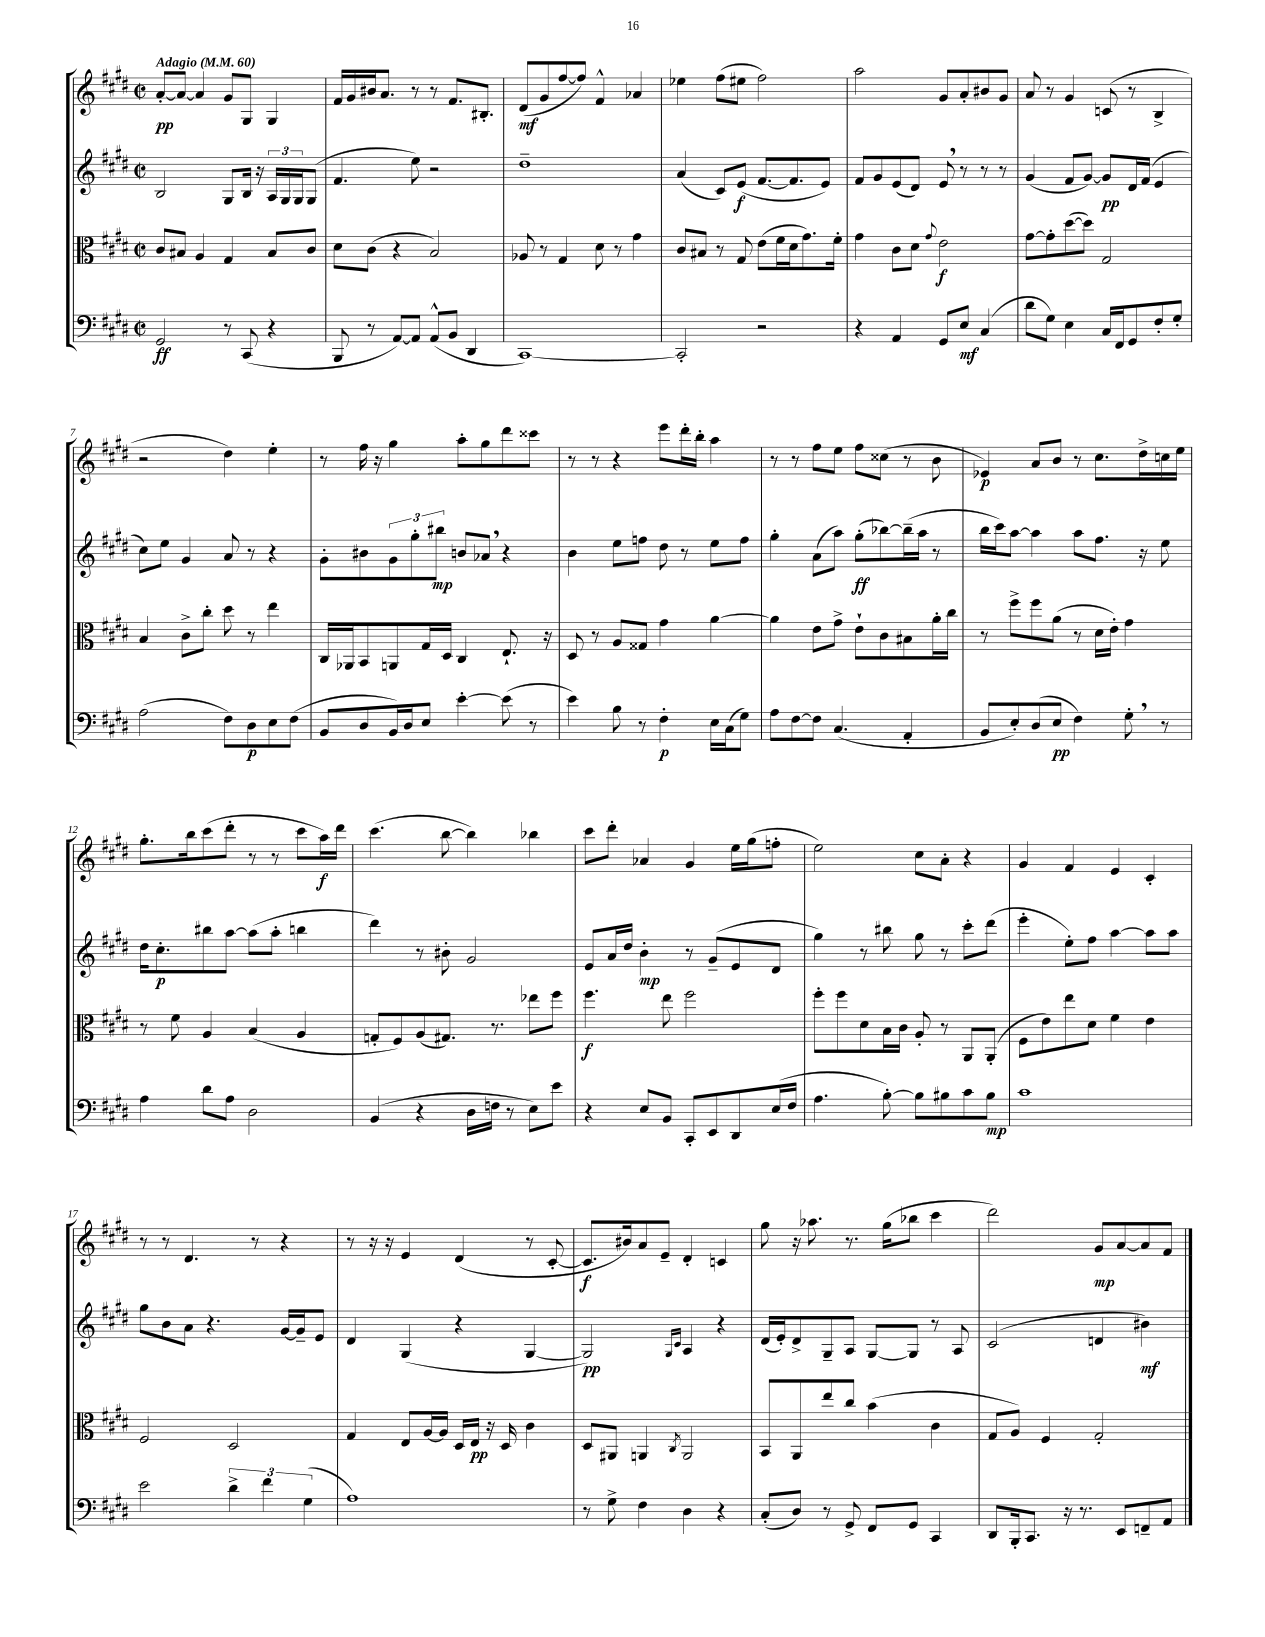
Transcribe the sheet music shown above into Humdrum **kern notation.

**kern	**dynam	**kern	**dynam	**kern	**dynam	**kern	**dynam
*part4	*part4	*part3	*part3	*part2	*part2	*part1	*part1
*staff4	*staff4	*staff3	*staff3	*staff2	*staff2	*staff1	*staff1
*clefF4	*	*clefC3	*	*clefG2	*	*clefG2	*
*k[f#c#g#d#]	*	*k[f#c#g#d#]	*	*k[f#c#g#d#]	*	*k[f#c#g#d#]	*
*M2/2	*	*M2/2	*	*M2/2	*	*M2/2	*
*met(c|)	*	*met(c|)	*	*met(c|)	*	*met(c|)	*
*MM60	*	*MM60	*	*MM60	*	*MM60	*
=1	=1	=1	=1	=1	=1	=1	=1
!	!	!	!	!	!	!LO:TX:a:B:t=Adagio	!
2GG#/	ff	8c#/L	.	2B/	.	[8a'/L	pp
.	.	8B#X/J	.	.	.	8a/J_	.
.	.	4A/	.	.	.	4a/]	.
8r	.	4G#/	.	8G#/L	.	8g#/L	.
(8CC#/	.	.	.	16B/Jk	.	8G#/J	.
.	.	.	.	16r	.	.	.
4r	.	8B#/L	.	24A/LL	.	4G#/	.
.	.	.	.	24G#/	.	.	.
.	.	.	.	24G#/J	.	.	.
.	.	8c#/J	.	(8G#/J	.	.	.
=2	=2	=2	=2	=2	=2	=2	=2
8BBB/	.	8d#\L	.	4.f#/	.	16f#/LL	.
.	.	.	.	.	.	16g#/	.
8r	.	(8c#\J	.	.	.	16b#X/J	.
.	.	.	.	.	.	8.a/J	.
[8AA/L)	.	4r	.	.	.	.	.
8AA/J]	.	.	.	8ee\)	.	8r	.
(8AA^^/L	.	2B/)	.	2r	.	8r	.
8BB/J	.	.	.	.	.	8.f#/L	.
4DD#/	.	.	.	.	.	.	.
.	.	.	.	.	.	8.B#X'/J	.
=3	=3	=3	=3	=3	=3	=3	=3
[1CC#)	.	8A-X/	.	1dd#~	.	(8d#/L	mf
.	.	8r	.	.	.	8g#/	.
.	.	4G#/	.	.	.	[8ff#/	.
.	.	.	.	.	.	8ff#/J])	.
.	.	8d#\	.	.	.	4f#^^/	.
.	.	8r	.	.	.	.	.
.	.	4g#\	.	.	.	4a-X/	.
=4	=4	=4	=4	=4	=4	=4	=4
2CC#'/]	.	8c#/L	.	(4a/	.	4ee-X\	.
.	.	8B#X/J	.	.	.	.	.
.	.	8r	.	8c#/L)	.	(8ff#\L	.
.	.	8G#/	.	(8e/J	f	8ee#X\J	.
2r	.	(8e\L	.	[8.f#/L	.	2ff#\)	.
.	.	16f#\L	.	.	.	.	.
.	.	16d#\J	.	8.f#/]	.	.	.
.	.	8.g#\)	.	.	.	.	.
.	.	.	.	8e/J)	.	.	.
.	.	16f#'\Jk	.	.	.	.	.
=5	=5	=5	=5	=5	=5	=5	=5
4r	.	4g#\	.	8f#/L	.	2aa\	.
.	.	.	.	8g#/	.	.	.
4AA/	.	8c#\L	.	(8e/	.	.	.
.	.	8d#\J	.	8d#/J)	.	.	.
.	.	8qqg#/	.	.	.	.	.
8GG#/L	.	2e\	f	8e,/	.	8g#/L	.
8E/J	mf	.	.	8r	.	8a'/	.
(4C#/	.	.	.	8r	.	8b#X/	.
.	.	.	.	8r	.	8g#/J	.
=6	=6	=6	=6	=6	=6	=6	=6
8d#\L	.	[8g#\L	.	(4g#/	.	8a/	.
8G#\J)	.	8g#'\]	.	.	.	8r	.
4E\	.	([8dd#\	.	8f#/L	.	4g#/	.
.	.	8dd#\J])	.	[8g#/J)	.	.	.
16C#/LL	.	2G#/	.	8g#/L]	pp	(8cn/	.
16FF#/J	.	.	.	.	.	.	.
8GG#/	.	.	.	16d#/L	.	8r	.
.	.	.	.	(16f#/JJ	.	.	.
8F#'/	.	.	.	4e/	.	4B^/	.
8G#'/J	.	.	.	.	.	.	.
!!LO:LB:g=z
=7	=7	=7	=7	=7	=7	=7	=7
(2A\	.	4B/	.	8cc#\L)	.	2r	.
.	.	.	.	8ee\J	.	.	.
.	.	8c#^\L	.	4g#/	.	.	.
.	.	8cc#'\J	.	.	.	.	.
8F#\L)	.	8dd#\	.	8a/	.	4dd#\)	.
8D#\	p	8r	.	8r	.	.	.
8E\	.	4ee\	.	4r	.	4ee'\	.
(8F#\J	.	.	.	.	.	.	.
=8	=8	=8	=8	=8	=8	=8	=8
8BB/L	.	16C#/LL	.	8g#'\L	.	8r	.
.	.	16AA-X/J	.	.	.	.	.
8D#/	.	8BB/	.	8b#X\	.	16ff#\	.
.	.	.	.	.	.	16r	.
16BB/L)	.	8AAn/	.	12g#\	.	4gg#\	.
16D#/J	.	.	.	.	.	.	.
.	.	.	.	12gg#'\	.	.	.
8E/J	.	16G#/L	.	.	.	.	.
.	.	.	.	12bb#X\J	mp	.	.
.	.	16D#/JJ	.	.	.	.	.
[4e'\	.	4C#/	.	8bn/L	.	8aa'\L	.
.	.	.	.	8a-X,/J	.	8gg#\	.
(8e\]	.	8.E`/	.	4r	.	8ddd#\	.
8r	.	.	.	.	.	8ccc##X\J	.
.	.	16r	.	.	.	.	.
=9	=9	=9	=9	=9	=9	=9	=9
4e\)	.	8D#/	.	4b\	.	8r	.
.	.	8r	.	.	.	8r	.
8B\	.	8A/L	.	8ee\L	.	4r	.
8r	.	8G##X/J	.	8ffn\J	.	.	.
4F#'\	p	4g#\	.	8dd#\	.	8eee\L	.
.	.	.	.	8r	.	16ddd#'\L	.
.	.	.	.	.	.	16bb'\JJ	.
16E\LL	.	[4a\	.	8ee\L	.	4aa\	.
(16C#\J	.	.	.	.	.	.	.
8G#\J)	.	.	.	8ff\J	.	.	.
=10	=10	=10	=10	=10	=10	=10	=10
8A\L	.	4a\]	.	4gg#'\	.	8r	.
[8F#\	.	.	.	.	.	8r	.
8F#\J]	.	8e\L	.	(8a\L	.	8ff#\L	.
(4.C#/	.	8g#^\J	.	8aa\J)	.	8ee\J	.
.	.	8e`\L	.	(8gg#'\L	ff	8ff#\L	.
.	.	8c#\	.	[8bb-X\)	.	(8cc##X\J	.
4AA'/	.	8B#X\	.	(16bb-~\L]	.	8r	.
.	.	.	.	16aa\JJ	.	.	.
.	.	16a'\L	.	8r	.	8b\	.
.	.	16cc#\JJ	.	.	.	.	.
=11	=11	=11	=11	=11	=11	=11	=11
8BB/L	.	8r	.	16bb\LL	.	4e-X/)	p
.	.	.	.	16ccc#\J)	.	.	.
8E'/)	.	8ff#^\L	.	[8aa\J	.	.	.
(8D#/	.	8ff#\	.	4aa\]	.	8a/L	.
8E/J	pp	(8a\J	.	.	.	8b/J	.
4F#\)	.	8r	.	8aa\L	.	8r	.
.	.	16d#\LL	.	8.ff#\J	.	8.cc#\L	.
.	.	16e'\JJ)	.	.	.	.	.
8G#',\	.	4g#\	.	.	.	.	.
.	.	.	.	16r	.	16dd#^\L	.
8r	.	.	.	8ee\	.	16ccn\	.
.	.	.	.	.	.	16ee\JJ	.
!!LO:LB:g=z
=12	=12	=12	=12	=12	=12	=12	=12
4A\	.	8r	.	16dd#\KL	.	8.gg#'\L	.
.	.	.	.	8.cc#'\	p	.	.
.	.	8f#\	.	.	.	.	.
.	.	.	.	.	.	16bb\k	.
8d#\L	.	4A/	.	8bb#X\	.	(8ccc#\	.
8A\J	.	.	.	[8aa\J	.	8ddd#'\J	.
2D#\	.	(4B/	.	(8aa\L]	.	8r	.
.	.	.	.	8aa'\J	.	8r	.
.	.	4A/	.	4bbn\	.	8ccc#\L	.
.	.	.	.	.	.	16aa\L)	f
.	.	.	.	.	.	16ddd#\JJ	.
=13	=13	=13	=13	=13	=13	=13	=13
(4BB/	.	8Gn'/L	.	4ddd#\)	.	(4.ccc#\	.
.	.	8F#/)	.	.	.	.	.
4r	.	(8A/	.	8r	.	.	.
.	.	8.G#X/J)	.	8b#X'\	.	[8bb\	.
16D#\LL	.	.	.	2g#/	.	4bb\])	.
16Fn\JJ	.	8.r	.	.	.	.	.
8r	.	.	.	.	.	.	.
8E\L)	.	8ee-X\L	.	.	.	4bb-X\	.
8e\J	.	8ff#\J	.	.	.	.	.
=14	=14	=14	=14	=14	=14	=14	=14
4r	.	4.ff#\	f	8e/L	.	8ccc#\L	.
.	.	.	.	16a/L	.	8ddd#'\J	.
.	.	.	.	16dd#/JJ	.	.	.
8E/L	.	.	.	4b'\	mp	4a-X/	.
8BB/J	.	8ee\	.	.	.	.	.
8CC#'/L	.	2ff#\	.	8r	.	4g#/	.
8EE/	.	.	.	(8g#~/L	.	.	.
8DD#/	.	.	.	8e/	.	16ee\LL	.
.	.	.	.	.	.	(16gg#\J	.
(16E/L	.	.	.	8d#/J	.	8ffn'\J	.
16F#/JJ	.	.	.	.	.	.	.
=15	=15	=15	=15	=15	=15	=15	=15
4.A\	.	8ff#'\L	.	4gg#\)	.	2ee\)	.
.	.	8ff#\	.	.	.	.	.
.	.	8d#\	.	8r	.	.	.
[8B'\)	.	16B\L	.	8bb#X\	.	.	.
.	.	16c#\JJ	.	.	.	.	.
8B\L]	.	8A'/	.	8gg#\	.	8cc#\L	.
8B#X\	.	8r	.	8r	.	8a'\J	.
8c#\	.	8AA/L	.	8ccc#'\L	.	4r	.
8B#\J	mp	(8AA'/J	.	(8ddd#\J	.	.	.
=16	=16	=16	=16	=16	=16	=16	=16
1c#	.	8F#\L	.	4eee'\	.	4g#/	.
.	.	8e\)	.	.	.	.	.
.	.	8ee\	.	8ee'\L)	.	4f#/	.
.	.	8d#\J	.	8ff#\J	.	.	.
.	.	4f#\	.	[4aa\	.	4e/	.
.	.	4e\	.	8aa\L]	.	4c#'/	.
.	.	.	.	8aa\J	.	.	.
!!LO:LB:g=z
=17	=17	=17	=17	=17	=17	=17	=17
2e\	.	2F#/	.	8gg#\L	.	8r	.
.	.	.	.	8b\	.	8r	.
.	.	.	.	8a\J	.	4.d#/	.
.	.	.	.	4.r	.	.	.
6d#^\	.	2D#/	.	.	.	.	.
.	.	.	.	.	.	8r	.
6f#\	.	.	.	.	.	.	.
.	.	.	.	[16g#/LL	.	4r	.
.	.	.	.	16g#~/J]	.	.	.
(6G#\	.	.	.	.	.	.	.
.	.	.	.	8e/J	.	.	.
=18	=18	=18	=18	=18	=18	=18	=18
1A)	.	4G#/	.	4d#/	.	8r	.
.	.	.	.	.	.	16r	.
.	.	.	.	.	.	16r	.
.	.	8E/L	.	(4G#/	.	4e/	.
.	.	[16A/L	.	.	.	.	.
.	.	16A/JJ]	.	.	.	.	.
.	.	16D#/LL	.	4r	.	(4d#/	.
.	.	16E/JJ	pp	.	.	.	.
.	.	16r	.	.	.	.	.
.	.	16D#/	.	.	.	.	.
.	.	4c#\	.	[4G#/	.	8r	.
.	.	.	.	.	.	[8c#'/	.
=19	=19	=19	=19	=19	=19	=19	=19
8r	.	8D#/L	.	2G#/])	pp	8.c#/L]	f
8G#^\	.	8AA#X/J	.	.	.	.	.
.	.	.	.	.	.	16b#X/k)	.
4F#\	.	4AAn/	.	.	.	8a/	.
.	.	.	.	.	.	8e~/J	.
.	.	.	.	16qqG#/LL	.	.	.
.	.	8qC#/	.	16qqc#/JJ	.	.	.
4D#\	.	2AA/	.	4A/	.	4d#'/	.
4r	.	.	.	4r	.	4cn/	.
=20	=20	=20	=20	=20	=20	=20	=20
(8C#'/L	.	8BB/L	.	(16d#/LL	.	8gg#\	.
.	.	.	.	16e'/J)	.	.	.
8D#/J)	.	8AA/	.	8d#^/	.	16r	.
.	.	.	.	.	.	8.aa-X\	.
8r	.	8ee/	.	8G#~/	.	.	.
8GG#^/	.	8cc#/J	.	8A/J	.	8.r	.
8FF#/L	.	(4b\	.	[8G#/L	.	.	.
.	.	.	.	.	.	(16gg#\KL	.
8GG#/J	.	.	.	8G#/J]	.	8bb-X\J	.
4CC#/	.	4c#\	.	8r	.	4ccc#\	.
.	.	.	.	8A/	.	.	.
=21	=21	=21	=21	=21	=21	=21	=21
8DD#/L	.	8G#/L	.	(2c#/	.	2ddd#\)	.
16BBB'/k	.	8A/J)	.	.	.	.	.
8.CC#/J	.	.	.	.	.	.	.
.	.	4F#/	.	.	.	.	.
16r	.	.	.	.	.	.	.
8.r	.	.	.	.	.	.	.
.	.	2G#'/	.	4dn/	.	8g#/L	mp
8EE/L	.	.	.	.	.	[8a/	.
8FFn~/	.	.	.	4b#X\)	mf	8a/]	.
8AA/J	.	.	.	.	.	8f#/J	.
==	==	==	==	==	==	==	==
*-	*-	*-	*-	*-	*-	*-	*-
